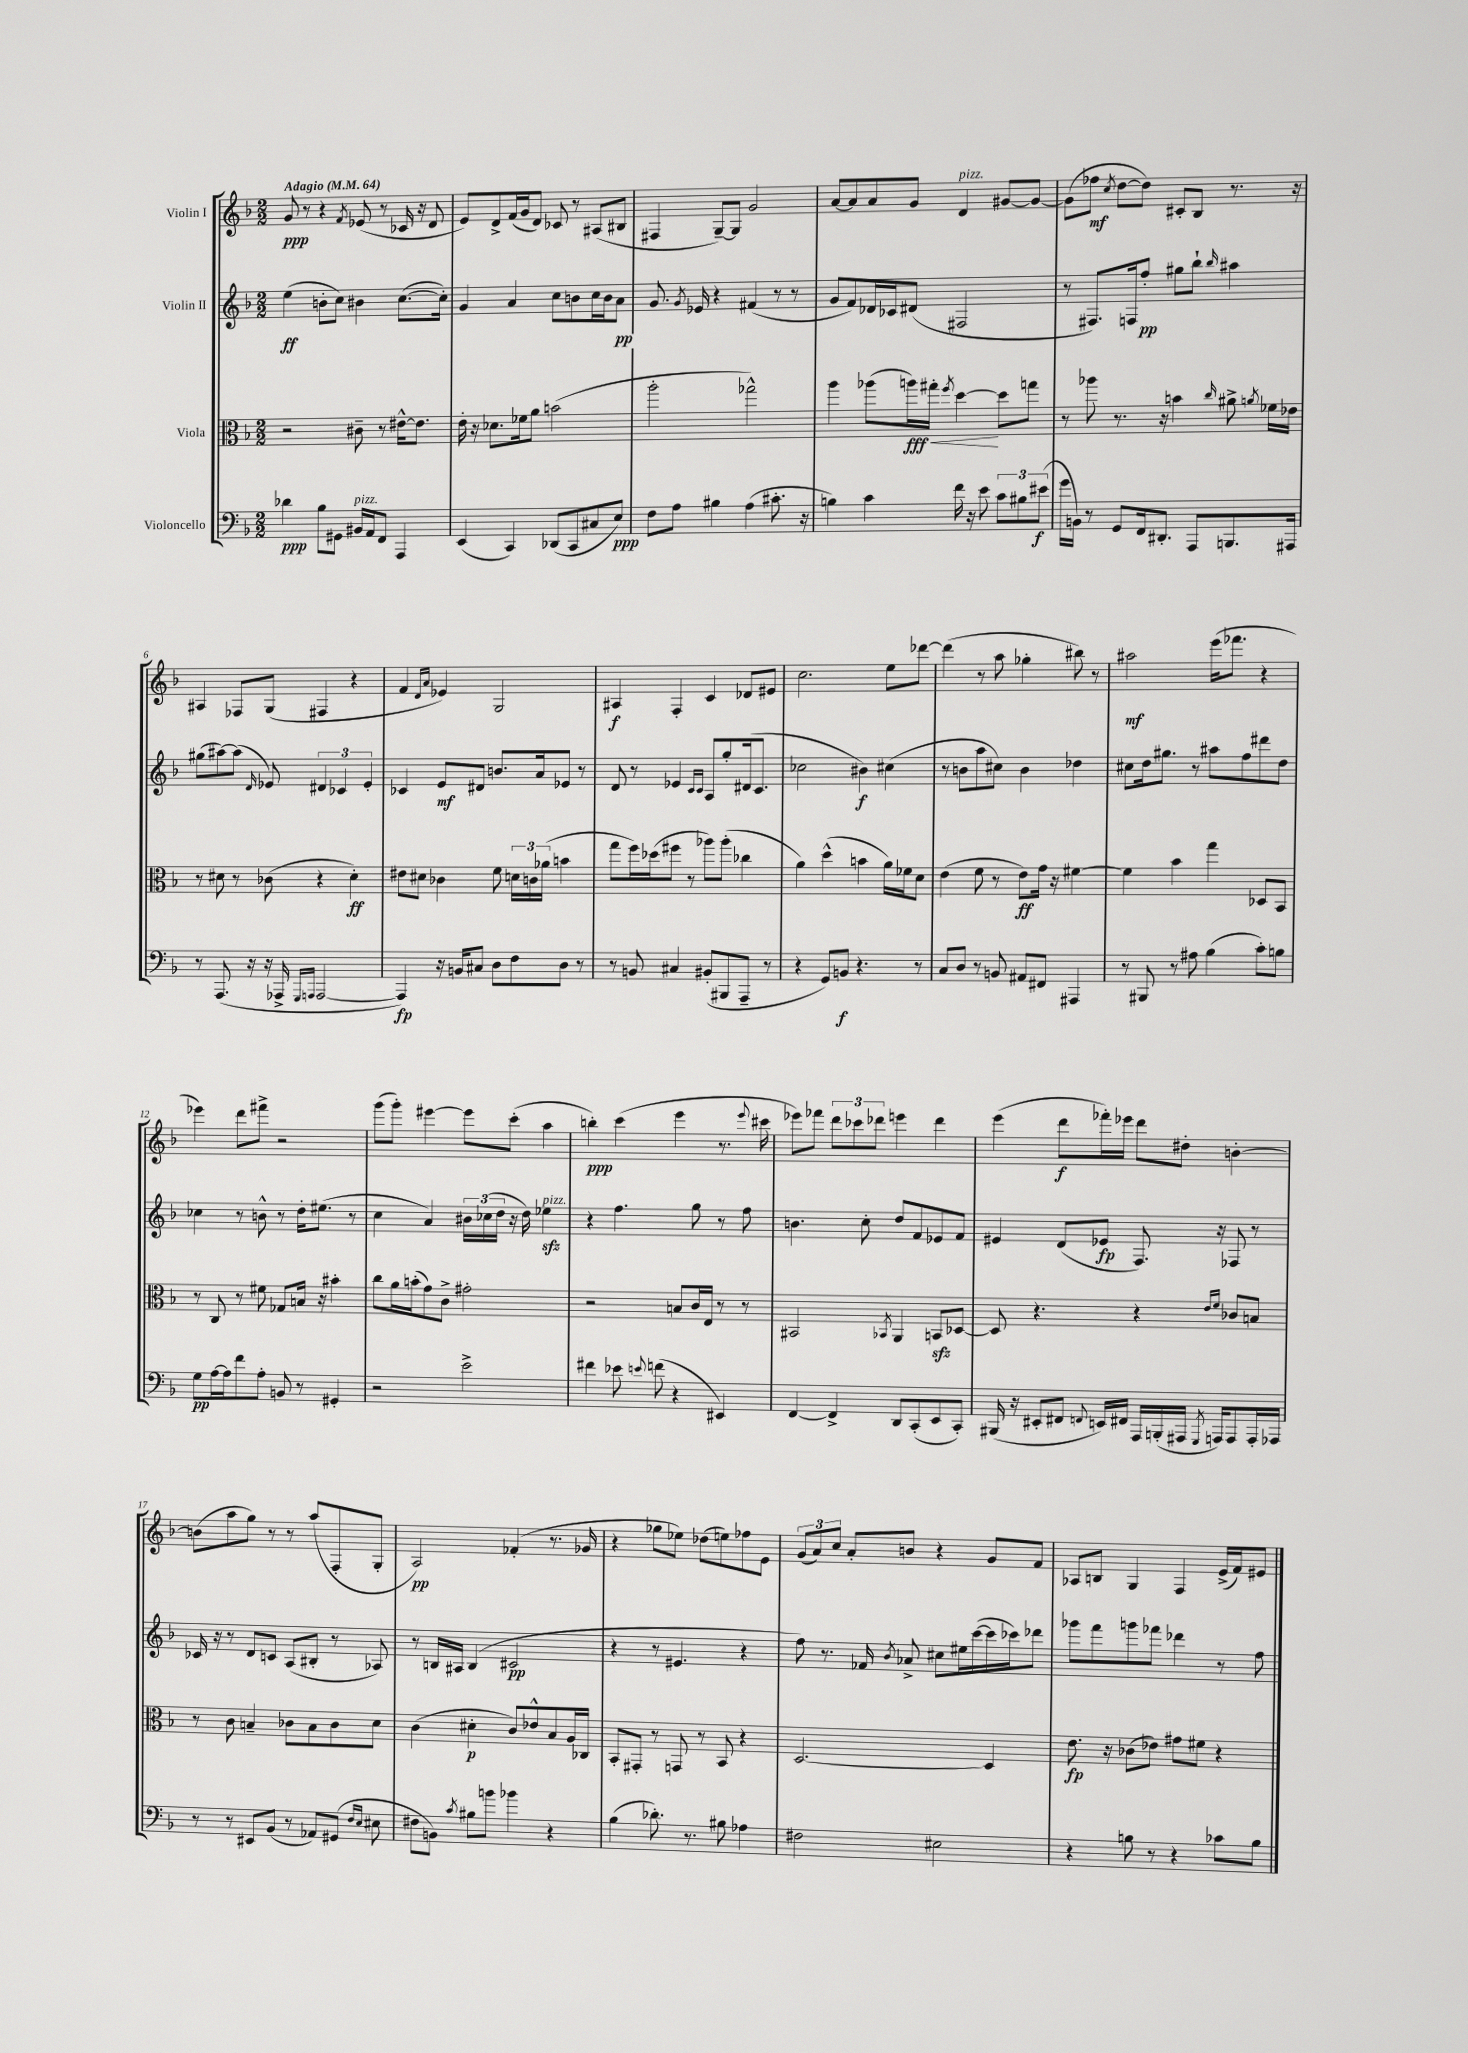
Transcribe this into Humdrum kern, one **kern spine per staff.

**kern	**dynam	**kern	**dynam	**kern	**dynam	**kern	**dynam
*part4	*part4	*part3	*part3	*part2	*part2	*part1	*part1
*staff4	*staff4	*staff3	*staff3	*staff2	*staff2	*staff1	*staff1
*I"Violoncello	*	*I"Viola	*	*I"Violin II	*	*I"Violin I	*
*clefF4	*	*clefC3	*	*clefG2	*	*clefG2	*
*k[b-]	*	*k[b-]	*	*k[b-]	*	*k[b-]	*
*M2/2	*	*M2/2	*	*M2/2	*	*M2/2	*
*MM64	*	*MM64	*	*MM64	*	*MM64	*
=1	=1	=1	=1	=1	=1	=1	=1
!	!	!	!	!	!	!LO:TX:a:B:t=Adagio	!
4d-X\	ppp	2r	.	(4ee\	ff	8g/	ppp
.	.	.	.	.	.	8r	.
8B-\L	.	.	.	8bn'\L	.	4r	.
8GG#X\J	.	.	.	8cc\J)	.	.	.
.	.	.	.	.	.	8qf/	.
!LO:TX:a:i:t=pizz.	!	!	!	!	!	!	!
16BB#X/LL	.	8c#X~\	.	4b#X\	.	(8e-X/	.
16AA/J	.	.	.	.	.	.	.
8FF/J	.	8r	.	.	.	8r	.
4AAA/	.	[16e#X^^\KL	.	([8.cc\L	.	16c-X/	.
.	.	8.e#\J]	.	.	.	16r	.
.	.	.	.	.	.	8d/	.
.	.	.	.	16cc'\Jk])	.	.	.
=2	=2	=2	=2	=2	=2	=2	=2
(4EE/	.	16e'\	.	4g/	.	8e/L)	.
.	.	16r	.	.	.	.	.
.	.	8.d-X\L	.	.	.	8d^/	.
4CC/)	.	.	.	4a/	.	(16f/L	.
.	.	16f-X\k	.	.	.	16g/J	.
.	.	8a\J	.	.	.	8d/J)	.
(8DD-X/L	.	(2bn\	.	8cc\L	.	8c-X/	.
8CC/	.	.	.	8bn\	.	8r	.
8C#X/	.	.	.	16cc\L	.	(8A#X/L	.
.	.	.	.	16b\J	.	.	.
8E/J)	ppp	.	.	8a\J	pp	8B#X/J	.
=3	=3	=3	=3	=3	=3	=3	=3
8F\L	.	2aa'\	.	8.g/	.	4F#X/	.
8A\J	.	.	.	.	.	.	.
.	.	.	.	8qg/	.	.	.
.	.	.	.	16e-X/	.	.	.
4B#X\	.	.	.	4r	.	[8G~/L)	.
.	.	.	.	.	.	8G/J]	.
(4A\	.	2gg-X^^\)	.	(4f#X/	.	2g/	.
8.c#X'\	.	.	.	8r	.	.	.
.	.	.	.	8r	.	.	.
16r	.	.	.	.	.	.	.
=4	=4	=4	=4	=4	=4	=4	=4
4Bn\)	.	4aa\	.	8g/L	.	[8a/L	.
.	.	.	.	8f/)	.	8a/]	.
4c\	.	(8aa-X\L	.	16d-X/L	.	8a/	.
.	.	.	.	16c-X/J	.	.	.
!	!	!	!LO:HP:b	!	!	!	!
.	.	16aan\L)	< fff	(8d#X/J	.	8g/J	.
.	.	16gg#X'\JJ	.	.	.	.	.
.	.	8qff/	.	.	.	.	.
!	!	!	!	!	!	!LO:TX:a:i:t=pizz.	!
16f\	.	[4dd\	.	2F#X/	.	4d/	.
16r	.	.	.	.	.	.	.
8e\	.	.	.	.	.	.	.
12c\L	.	8dd\L]	[	.	.	[8g#X/L	.
12B#X\	.	.	.	.	.	.	.
.	.	8ggn\J	.	.	.	8g#/J_	.
(12e#X\J	f	.	.	.	.	.	.
=5	=5	=5	=5	=5	=5	=5	=5
16g\LL	.	8r	.	8r	.	(8g#\L]	.
16BBn\JJ)	.	.	.	.	.	.	.
8r	.	8aa-X\	.	8.F#X/L)	.	8ff-X\J	mf
.	.	.	.	.	.	8qcc/	.
8GG/L	.	8.r	.	.	.	[8dd\L	.
.	.	.	.	16Fn/k	.	.	.
16FF/k	.	.	.	8ff'/J	pp	8dd\J])	.
8.DD#X'/J	.	16r	.	.	.	.	.
.	.	4bn\	.	8gg#X\L	.	8c#X'/L	.
8AAA/L	.	.	.	8bb-`\J	.	8B-/J	.
.	.	16qqcc/	.	16qqbb-/	.	.	.
8.BBBn/	.	8a#X^\	.	4aa#X\	.	8.r	.
.	.	8qan/	.	.	.	.	.
.	.	16f-X\LL	.	.	.	.	.
16AAA#X/Jk	.	16e-X\JJ	.	.	.	16r	.
!!LO:LB:g=z
=6	=6	=6	=6	=6	=6	=6	=6
8r	.	8r	.	(8gg#X\L	.	4A#X/	.
(8.AAA/	.	8d#X\	.	[8aa#X\)	.	.	.
.	.	8r	.	(8aa#\J]	.	8F-X/L	.
16r	.	.	.	.	.	.	.
.	.	.	.	16qqd/	.	.	.
16r	.	(8c-X\	.	8e-X/)	.	(8G/J	.
16AAA-X^/	.	.	.	.	.	.	.
16qqGGG/LL	.	.	.	.	.	.	.
16qqAAAn/JJ	.	.	.	.	.	.	.
[2AAA/	.	4r	.	6d#X/	.	4F#X/	.
.	.	.	.	6c-X/	.	.	.
.	.	4d#'\)	ff	.	.	4r	.
.	.	.	.	6e-'/	.	.	.
=7	=7	=7	=7	=7	=7	=7	=7
4AAA/])	fp	8e#X\L	.	4c-X/	.	4f/	.
.	.	8d#X\J	.	.	.	.	.
.	.	.	.	.	.	16qqd/LL	.
.	.	.	.	.	.	16qqa/JJ	.
16r	.	4c-X\	.	8e/L	mf	4e-X/)	.
16BBn/KL	.	.	.	.	.	.	.
8C#X/J	.	.	.	8d#X/J	.	.	.
8D\L	.	8f\	.	8.bn/L	.	2G/	.
8F\	.	24dn\LL	.	.	.	.	.
.	.	24cn\	.	.	.	.	.
.	.	.	.	16a/k	.	.	.
.	.	(24a-X\JJ	.	.	.	.	.
8D\J	.	4bn\	.	8e-X/J	.	.	.
8r	.	.	.	8r	.	.	.
=8	=8	=8	=8	=8	=8	=8	=8
8r	.	8gg\L	.	8d/	.	4A#X/	f
8BBn/	.	16ff\L)	.	8r	.	.	.
.	.	(16dd-X\J	.	.	.	.	.
4C#X/	.	8ff#X\J	.	4e-X/	.	4F'/	.
.	.	8r	.	.	.	.	.
.	.	.	.	16qqc/LL	.	.	.
.	.	.	.	16qqc/JJ	.	.	.
(8BB#X'/L	.	8aa-X\L)	.	8A/L	.	4c/	.
8BBB#X/	.	(8aa-'\J	.	8gg'/	.	.	.
8AAA~/J	.	4cc-X\	.	(16d#X/k	.	8d-X/L	.
.	.	.	.	8.c/J	.	.	.
8r	.	.	.	.	.	8e#X/J	.
=9	=9	=9	=9	=9	=9	=9	=9
4r	.	4a\)	.	2cc-X\	.	2.cc\	.
8GG/L)	.	(4dd^^\	.	.	.	.	.
8BBn/J	f	.	.	.	.	.	.
4.r	.	4bn\	.	4b#X\)	f	.	.
.	.	16a\LL)	.	(4cc#X\	.	8ee\L	.
.	.	16f-X\J	.	.	.	.	.
8r	.	8d\J	.	.	.	[8ddd-X\J	.
=10	=10	=10	=10	=10	=10	=10	=10
8C/L	.	(4e\	.	8r	.	(4ddd-\]	.
8D/J	.	.	.	8bn\L	.	.	.
8r	.	8f\	.	8aa\	.	8r	.
8BBn/	.	8r	.	8cc#X\J)	.	8aa\	.
8AA#X/L	.	8e\L)	ff	4b\	.	4gg-X'\	.
8FF#X/J	.	16g\Jk	.	.	.	.	.
.	.	16r	.	.	.	.	.
4AAA#X/	.	[4f#X\	.	4dd-X\	.	8bb#X\)	.
.	.	.	.	.	.	8r	.
=11	=11	=11	=11	=11	=11	=11	=11
8r	.	4f#\]	.	8cc#X\L	.	2aa#X\	mf
8BBB#X/	.	.	.	16dd\k	.	.	.
.	.	.	.	8.gg#X\J	.	.	.
8r	.	4b-\	.	.	.	.	.
8A#X\	.	.	.	8r	.	.	.
(4B-\	.	4gg\	.	8aa#X\L	.	(16eee\KL	.
.	.	.	.	.	.	8.fff-X\J	.
.	.	.	.	8ff\	.	.	.
8c'\L)	.	8D-X/L	.	8ddd#X\	.	4r	.
8Bn\J	.	8BB-/J	.	8dd\J	.	.	.
!!LO:LB:g=z
=12	=12	=12	=12	=12	=12	=12	=12
8G\L	pp	8r	.	4cc-X\	.	4eee-X\)	.
[16A\L	.	8C/	.	.	.	.	.
16A\J]	.	.	.	.	.	.	.
8f\	.	8r	.	8r	.	8ddd\L	.
8A'\J	.	8f#X\	.	8bn^^\	.	8fff#X^\J	.
8BBn/	.	8G-X/L	.	8r	.	2r	.
8r	.	16Bn/Jk	.	16dd'\KL	.	.	.
.	.	16r	.	(8.ee#X\J	.	.	.
4GG#X'/	.	4b#X'\	.	.	.	.	.
.	.	.	.	8r	.	.	.
=13	=13	=13	=13	=13	=13	=13	=13
2r	.	8cc\L	.	4cc\	.	(8ggg\L	.
.	.	16a\L	.	.	.	8ggg'\J)	.
.	.	(16bn'\J	.	.	.	.	.
.	.	8g\)	.	4a/)	.	[4eee#X\	.
.	.	8c^\J	.	.	.	.	.
2e^\	.	2g#X'\	.	24b#X\LL	.	8eee#\L]	.
.	.	.	.	(24cc-X\	.	.	.
.	.	.	.	24dd\JJ	.	.	.
.	.	.	.	16r	.	(8ccc'\J	.
.	.	.	.	16dd\)	.	.	.
!	!	!	!	!LO:TX:a:i:t=pizz.	!	!	!
.	.	.	.	4ee-Xzz\	.	4aa\	.
=14	=14	=14	=14	=14	=14	=14	=14
4f#X\	.	2r	.	4r	.	4bbn'\)	ppp
8e-X\	.	.	.	4.ff\	.	(4ccc\	.
8qqen/	.	.	.	.	.	.	.
(8fn\	.	.	.	.	.	.	.
4r	.	8Bn/L	.	.	.	4eee\	.
.	.	16c/L	.	8gg\	.	.	.
.	.	16E/JJ	.	.	.	.	.
4EE#X/)	.	8r	.	8r	.	8.r	.
.	.	8r	.	8ff\	.	.	.
.	.	.	.	.	.	8qqeee/	.
.	.	.	.	.	.	16ccc#X\	.
=15	=15	=15	=15	=15	=15	=15	=15
[4FF/	.	2BB#X/	.	4.bn\	.	8eee-X\L)	.
.	.	.	.	.	.	8fff-X\J	.
4FF^/]	.	.	.	.	.	12ddd\L	.
.	.	.	.	.	.	12ccc-X\	.
.	.	.	.	8cc'\	.	.	.
.	.	.	.	.	.	12ddd-X\J	.
.	.	8qBB-X/	.	.	.	.	.
8DD/L	.	4AA/	.	8dd/L	.	4eeen\	.
(8CC'/	.	.	.	8f/	.	.	.
8EE/	.	8BBnzz/L	.	8e-X/	.	4ddd-\	.
8CC'/J)	.	[8D-X/J	.	8f/J	.	.	.
=16	=16	=16	=16	=16	=16	=16	=16
(16BBB#X/	.	8D-/]	.	4e#X/	.	(4eee\	.
16r	.	.	.	.	.	.	.
8EE#X'/L	.	4.r	.	.	.	.	.
8FF#X/J	.	.	.	(8d/L	.	8ddd\L	f
8qqFFn/	.	.	.	.	.	.	.
16EEn/LL)	.	.	.	8e-X/J	fp	16fff-X'\L)	.
16FF#X/JJ	.	.	.	.	.	16eee-X\JJ	.
16AAA/LL	.	4r	.	8.F/)	.	8ddd\L	.
(16BBBn'/	.	.	.	.	.	.	.
16AAA#X/JJ	.	.	.	.	.	8dd#X'\J	.
8qGGG/	.	.	.	.	.	.	.
16AAAn/KL)	.	.	.	16r	.	.	.
.	.	16qqe/LL	.	.	.	.	.
.	.	16qqf/JJ	.	.	.	.	.
8AAA/	.	8c-X/L	.	8F-X/	.	[4bn'\	.
16AAA'/L	.	8Bn/J	.	8r	.	.	.
16AAA-X/JJ	.	.	.	.	.	.	.
!!LO:LB:g=z
=17	=17	=17	=17	=17	=17	=17	=17
8r	.	8r	.	16c-X/	.	(8bn\L]	.
.	.	.	.	16r	.	.	.
8r	.	8c\	.	8r	.	8aa\	.
8EE#X/L	.	4Bn~/	.	8d/L	.	8gg\J)	.
(8BB-/J	.	.	.	8cn/J	.	8r	.
8r	.	8c-X\L	.	(8A/L	.	8r	.
8AA-X/L)	.	8B\	.	8B#X'/J	.	(8aa/L	.
(8GG#X/J	.	8c-\	.	8r	.	8F'/	.
16qqF/LL	.	.	.	.	.	.	.
16qqE/JJ	.	.	.	.	.	.	.
8E#X\	.	8d\J	.	8A-X/)	.	8G'/J	.
=18	=18	=18	=18	=18	=18	=18	=18
8F#X\L	.	(4c\	.	8r	.	2A/)	pp
8BBn\J)	.	.	.	16Bn/LL	.	.	.
.	.	.	.	16A#X/JJ	.	.	.
8qc/	.	.	.	.	.	.	.
8B#X\L	.	4d#X'\	p	(4B/	.	.	.
8bn\J	.	.	.	.	.	.	.
4b-X\	.	8c/L)	.	2c#X/	pp	(4f-X'/	.
.	.	8e-X^^/	.	.	.	.	.
4r	.	8B-/	.	.	.	8.r	.
.	.	16A/L	.	.	.	.	.
.	.	16C-X/JJ	.	.	.	16g-X/	.
=19	=19	=19	=19	=19	=19	=19	=19
(4B-\	.	8BB-'/L	.	4r	.	4r	.
.	.	8GG#X'/J	.	.	.	.	.
8.d-X'\)	.	8r	.	8r	.	8gg-X\L	.
.	.	8GGn/	.	4.e#X/	.	8ee-X\J)	.
8.r	.	.	.	.	.	.	.
.	.	8r	.	.	.	(8dd-X\L	.
8B#X\	.	8BB-/	.	.	.	8een\)	.
4A-X\	.	4r	.	4r	.	8ff-X\	.
.	.	.	.	.	.	8e\J	.
=20	=20	=20	=20	=20	=20	=20	=20
2F#X\	.	[2.D/	.	8ff\)	.	(12g/L	.
.	.	.	.	.	.	12a/)	.
.	.	.	.	8.r	.	.	.
.	.	.	.	.	.	12cc/J	.
.	.	.	.	.	.	8a'/L	.
.	.	.	.	16f-X/	.	.	.
.	.	.	.	8qb-/	.	.	.
.	.	.	.	8a-X^/	.	8bn/J	.
2E#X\	.	.	.	8cc#X\L	.	4r	.
.	.	.	.	16ee#X\L	.	.	.
.	.	.	.	([16ccc\	.	.	.
.	.	4D/]	.	16ccc\]	.	8g/L	.
.	.	.	.	16ccc-X\J)	.	.	.
.	.	.	.	8ddd-X\J	.	8f/J	.
=21	=21	=21	=21	=21	=21	=21	=21
4r	.	8.e\	fp	8ggg-X\L	.	8A-X/L	.
.	.	.	.	8fff\	.	8Bn/J	.
.	.	16r	.	.	.	.	.
8Bn\	.	(8c-X\L	.	8gggn\	.	4G/	.
8r	.	8e-X\J)	.	8fff-X\J	.	.	.
4r	.	8g#X\L	.	4ddd-X\	.	4F/	.
.	.	8f#X\J	.	.	.	.	.
8c-X\L	.	4r	.	8r	.	(16e^/LL	.
.	.	.	.	.	.	16f/J)	.
8B\J	.	.	.	8ff\	.	8e#X/J	.
==	==	==	==	==	==	==	==
*-	*-	*-	*-	*-	*-	*-	*-
